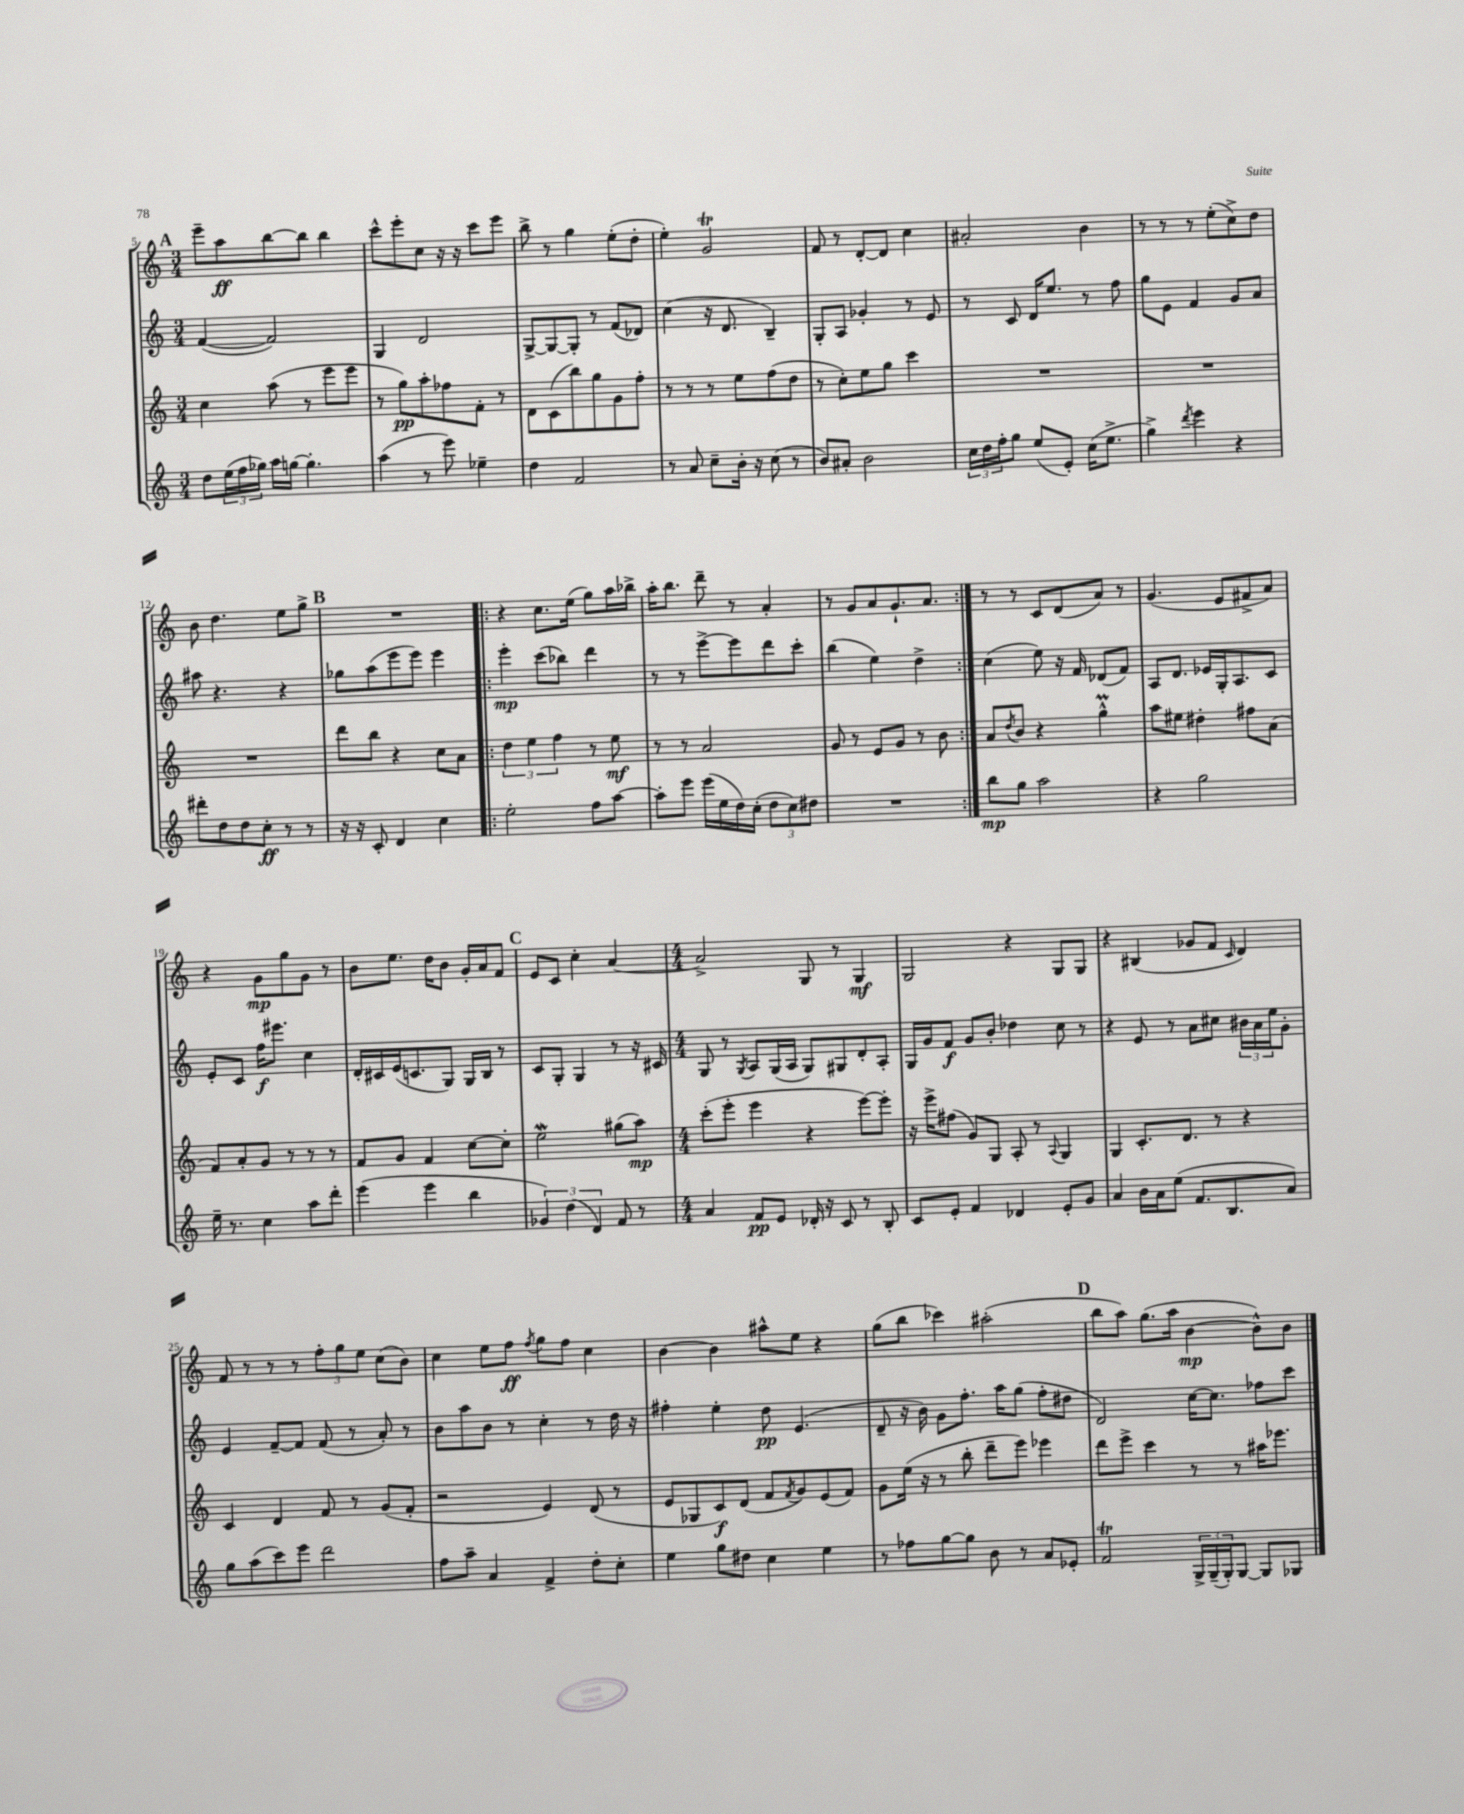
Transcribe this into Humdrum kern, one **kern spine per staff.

**kern	**kern	**kern	**kern
*staff4	*staff3	*staff2	*staff1
*clefG2	*clefG2	*clefG2	*clefG2
*k[]	*k[]	*k[]	*k[]
*M3/4	*M3/4	*M3/4	*M3/4
8dd	4cc	([4f	8eee~
(24ee	.	.	8aa
24ff	.	.	.
24gg-)	.	.	.
16aa	(8aa	2f])	[8bb
[16gg	.	.	.
4.gg']	8r	.	8bb]
.	8eee	.	4bb
.	8eee	.	.
=	=	=	=
(4aa	8r	4G	8ccc^^
.	8gg)	.	8eee'
8r	8aa'	2d	8cc
8eee)	8ff-	.	16r
.	.	.	16r
4ee-~	8f'	.	8ccc
.	8r	.	8eee
=	=	=	=
4dd	8d	[8G^	8bb^
.	(8c	8G_	8r
2f	8bb)	8G']	4gg
.	8gg	8r	.
.	8g	(8f	(8ee'
.	8ff'	8d-)	8dd'
=	=	=	=
8r	8r	(4cc	4ee')
8a	8r	.	.
8cc~	8r	16r	2g
.	.	8.d	.
16b'	8ee	.	.
16r	.	.	.
(8cc	(8ff	4B~)	.
8r	8dd	.	.
=	=	=	=
8b)	8r	8G'	8f
8a#'	8cc')	8A	8r
2b	8ee	4g-'	[8d'
.	8gg	.	8d]
.	4ccc	8r	4cc
.	.	8e	.
=	=	=	=
24cc	2.r	8r	2a#'
24dd	.	.	.
24ff'	.	.	.
8gg	.	8c	.
(8ee	.	16d	.
.	.	8.ee	.
8e')	.	.	.
(16cc	.	8r	4b
8.ee^	.	.	.
.	.	8ff	.
=	=	=	=
4gg^)	2.r	8gg	8r
.	.	8e	8r
8qddd	.	.	.
4eee	.	4f	8r
.	.	.	(8ee'
4r	.	8g	8cc^)
.	.	8a	8dd
=	=	=	=
8ddd#'	2.r	8aa#	8b
8dd	.	4.r	4.dd
8dd	.	.	.
8cc'	.	.	.
8r	.	4r	8ee
8r	.	.	8gg^
=	=	=	=
16r	8ddd	8gg-	2.r
16r	.	.	.
8c'	8bb	(8aa	.
4d	4r	8eee	.
.	.	8eee)	.
4cc	8cc	4eee	.
.	8a	.	.
=!|:	=!|:	=!|:	=!|:
2ee'	6dd	4eee'	4r
.	6ee	.	.
.	.	(8ccc	8.cc
.	6ff	.	.
.	.	8bb-)	.
.	.	.	(16ee
8ff	8r	4ddd	8gg)
[8aa	8ee	.	16aa
.	.	.	16bb-^
=	=	=	=
8aa']	8r	8r	16aa'
.	.	.	8.bb
8eee	8r	8r	.
(16eee	2a	[8eee^	8ddd~
16ee	.	.	.
16dd)	.	8eee]	8r
(16cc'	.	.	.
12dd	.	8ddd	4a'
12cc)	.	.	.
.	.	8ccc'	.
12dd#	.	.	.
=	=	=	=
2.r	8g	(4bb	8r
.	8r	.	8g
.	8e	4ee)	8a
.	8g	.	8.g`
.	8r	4dd^	.
.	.	.	8.a
.	8b	.	.
=:|!	=:|!	=:|!	=:|!
8bb	8a	(4cc	8r
.	8qdd	.	.
8gg	8b	.	8r
2aa	4r	8ee)	8c
.	.	16r	(8d
.	.	16f	.
.	4gg^^	(8d-	8a)
.	.	8f)	8r
=	=	=	=
4r	8aa	8A	(4.g
.	8ee#	8.d	.
2gg	4dd#'	.	.
.	.	16e-	.
.	.	16G'	8e
.	.	8.A	.
.	8ff#	.	8f#^
.	(8a	8c	8a)
=	=	=	=
16ee~	8f)	8e'	4r
8.r	.	.	.
.	8a'	8c	.
4cc	8g	16ff	8g
.	.	8.eee#	.
.	8r	.	8gg
8aa	8r	4cc	8g
8ddd'	8r	.	8r
=	=	=	=
(4eee	8f	16d'	8b
.	.	16c#	.
.	8g	(16e	8.ee
.	.	8.c	.
4eee	4f	.	.
.	.	.	16dd
.	.	8G)	8b
4bb	[8cc	16G	16g'
.	.	16B	16a
.	8cc']	8r	8f
=	=	=	=
6g-)	2ee	8c	8e
.	.	8G'	8c
(6dd	.	.	.
.	.	4G	4cc'
6d)	.	.	.
8f	(8gg#	8r	[4a
8r	8aa)	16r	.
.	.	16c#	.
=	=	=	=
*M4/4	*M4/4	*M4/4	*M4/4
4a	(8ccc'	8G	2a^]
.	8eee'	8r	.
.	.	8qG	.
8f	4eee	8A	.
8e	.	(16G	.
.	.	16A	.
16d-'	4r	8G)	8G
16r	.	.	.
8c	.	8G#	8r
8r	[8eee)	8d'	4G
8B'	8eee']	8A'	.
=	=	=	=
8c	16r	16G	2G
.	16eee^	16g	.
8e'	(8ff#	8f	.
4f	8g)	8g	.
.	8G	8b'	.
4d-	8A'	4dd-	4r
.	8r	.	.
.	8qqA	.	.
8e'	4G	8cc	8G
8g	.	8r	8G
=	=	=	=
4a	4G	4r	4r
16b	8.c'	8e	(4B#
16a	.	.	.
(8ee	.	8r	.
.	8.d	.	.
8.f	.	8a	8g-
.	8r	8cc#	8f
8.B	.	.	.
.	.	.	16qqc
.	4r	24b#	4d)
.	.	24a	.
.	.	24ee	.
8a)	.	8g'	.
=	=	=	=
8gg	4c	4e	8f
(8aa	.	.	8r
8ccc)	4d	[8f~	8r
8eee	.	8f]	8r
2ddd	8f	(8f	12ff'
.	.	.	12gg
.	8r	8r	.
.	.	.	12ee
.	(8g	8a')	(8cc
.	8f'	8r	8b)
=	=	=	=
8ff	2r	8b	4cc
8aa~	.	8aa	.
4a	.	8b	8ee
.	.	8r	8ff
.	.	.	8qff
4f^	4e)	4cc'	8gg
.	.	.	8ff
8dd'	(8d	8r	4cc
8cc'	8r	16dd	.
.	.	16r	.
=	=	=	=
4ee	8e	4ff#'	[4b
.	8G-	.	.
8gg	8c)	4ee'	4b]
8dd#	(8d	.	.
4cc	8f	8dd	8aa#^^
.	8qf	.	.
.	8g)	(4.e	8ee
4ee	(8e	.	4r
.	8f)	.	.
=	=	=	=
8r	8g	8d~	(8gg
8ff-	(16ee	16r	8bb
.	16r	16b)	.
[8gg	8r	8g	4ccc-)
8gg]	8bb'	8.ff'	.
8b	8ddd~	.	(2aa#'
.	.	16aa	.
8r	8eee)	(8gg	.
8a	4eee-	8ff'	.
8e-'	.	8dd#	.
=	=	=	=
2f	8ddd	2d)	8bb
.	8eee^	.	8aa)
.	4ccc	.	(8.gg
.	.	.	16aa
24G^	8r	[16cc	[4b
(24G~	.	.	.
.	.	8.cc]	.
24G')	.	.	.
[8G	8r	.	.
8G]	16aa#	8ff-	8b^^])
.	8.eee-	.	.
8G-	.	8ccc	8b
==	==	==	==
*-	*-	*-	*-
